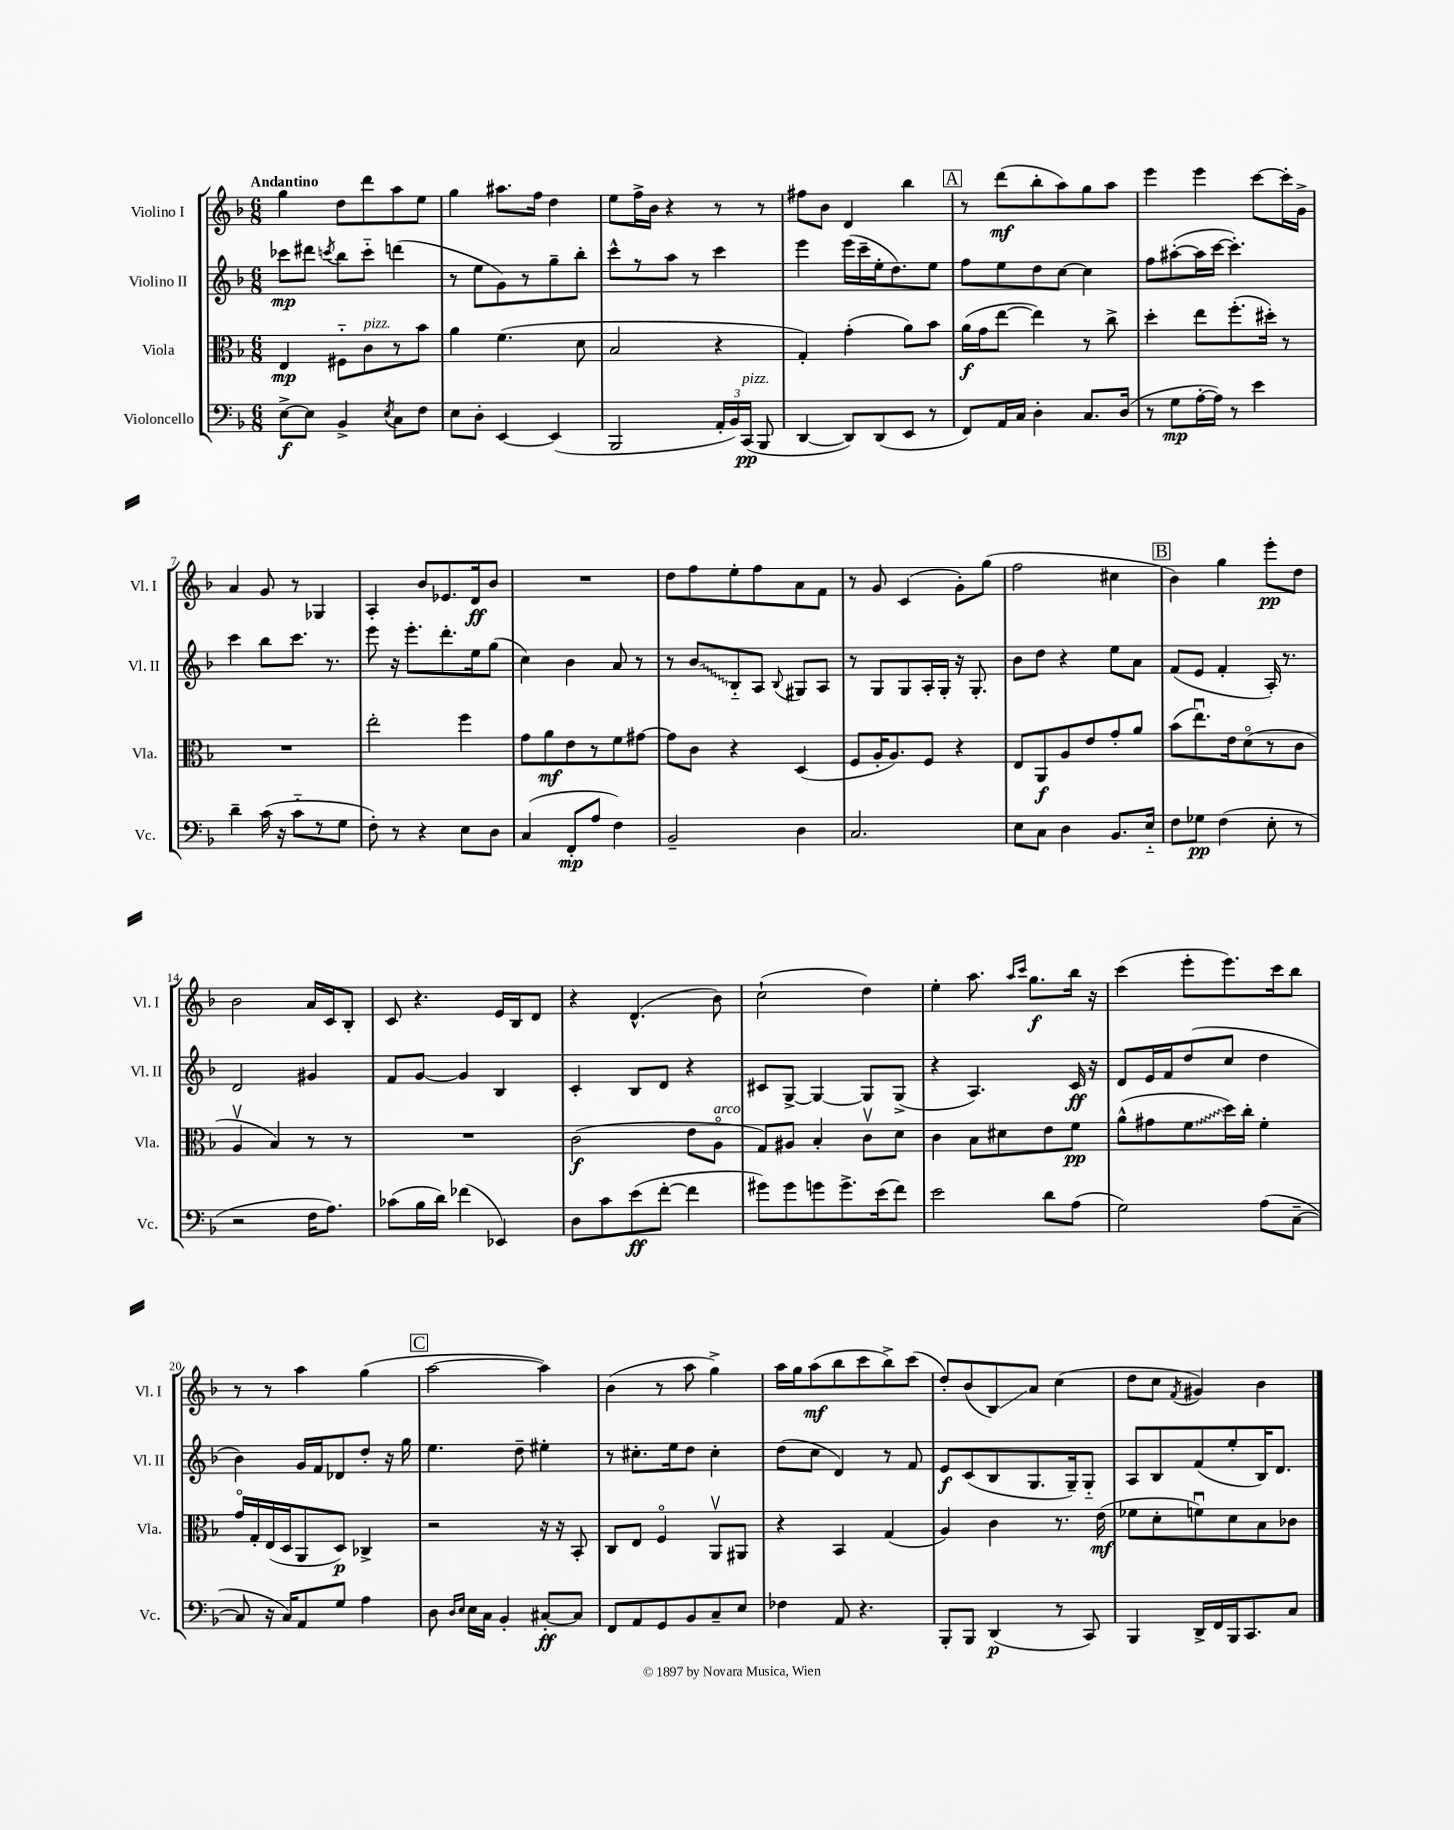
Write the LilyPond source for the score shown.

<<
\new StaffGroup <<
\new Staff = "s0" \with { instrumentName = "Violino I" shortInstrumentName = "Vl. I" } {
    \clef treble \key f \major \numericTimeSignature \time 6/8 \tempo "Andantino"
    \autoBeamOff g''4 d''8[ d'''8 a''8 e''8] |
    g''4 ais''8.[ f''16] d''4 |
    e''8[ f''16-> bes'16] r4 r8 r8 |
    fis''8[ bes'8] d'4 bes''4 |
    \mark \markup { \box "A" } r8 d'''8[\mf( bes''8-. a''8) g''8 a''8] |
    e'''4 e'''4 c'''8[~ c'''16-. g'16]-> |
    a'4 g'8 r8 ges4 |
    a4-. bes'8[ ees'8. d'16\ff bes'8] |
    R2. |
    d''8[ f''8 e''8-. f''8 a'8 f'8] |
    r8 g'8 c'4( g'8[-.) g''8]( |
    f''2 cis''4 |
    \mark \markup { \box "B" } bes'4) g''4 e'''8[-.\pp d''8] |
    bes'2 a'16[ c'16 bes8]-. |
    c'8 r4. e'16[ bes16 d'8] |
    r4 d'4.-^( bes'8) |
    c''2-!( d''4) |
    e''4-. a''8. \grace { a''16[ c'''16] } g''8.[\f bes''16] r16 |
    c'''4( e'''8[-. e'''8.) c'''16 bes''8] |
    r8 r8 a''4 g''4( |
    \mark \markup { \box "C" } a''2~ a''4) |
    bes'4( r8 a''8 g''4->) |
    a''16[ g''16 a''8\mf( bes''8 c'''8 bes''8->) c'''8]( |
    d''8[-.) bes'8( bes8\glissando) a'8] c''4( |
    d''8[ c''8] \acciaccatura { f'8 } gis'4) bes'4 \bar "|." |
}
\new Staff = "s1" \with { instrumentName = "Violino II" shortInstrumentName = "Vl. II" } {
    \clef treble \key f \major \numericTimeSignature \time 6/8
    \autoBeamOff ces'''8[\mp dis'''8] \acciaccatura { c'''8 } bes''8[ c'''8]-_ d'''4( |
    r8 e''8[ g'8) r8 g''8-- bes''8]-. |
    c'''8[-^ r8 a''8] r8 c'''4 |
    e'''4 e'''16[( c'''16-- e''16-. d''8.) e''8] |
    \mark \markup { \box "A" } f''8[ e''8 d''8 c''8]~ c''4 |
    f''8[ ais''8~-.( ais''16 c'''16]~ c'''4.-.) |
    c'''4 bes''8[ c'''8.] r8. |
    e'''8 r16 e'''8.[-. d'''8.-. e''16 g''8]( |
    c''4) bes'4 a'8 r8 |
    r8 \once \override Glissando.style = #'zigzag bes'8[\glissando bes8-_ a8] \appoggiatura { bes8 } gis8[ a8] |
    r8 g8[ g8 a16-. g16]-. r16 g8.-. |
    bes'8[ d''8] r4 e''8[ a'8] |
    \mark \markup { \box "B" } f'8[( e'8] f'4-. a16-.) r8. |
    d'2 gis'4 |
    f'8[ g'8]~ g'4 bes4 |
    c'4-. bes8[ d'8] r4 |
    cis'8[ g8]~-> g4~ g8[ g8]->( |
    r4 a4.) c'16\ff r16 |
    d'8[ e'16 f'16 d''8( c''8] d''4 |
    bes'4) g'16[ f'16 des'8 d''8]-. r16 g''16 |
    \mark \markup { \box "C" } e''4. d''8-- eis''4-. |
    r8 cis''8.[-. e''16 d''8] cis''4-. |
    d''8[( c''8] d'4) r8 f'8 |
    e'8[\f c'8( bes8 g8. g16--) g8]-_ |
    a8[ bes8 f'8( e''8-. bes16) d'8.] \bar "|." |
}
\new Staff = "s2" \with { instrumentName = "Viola" shortInstrumentName = "Vla." } {
    \clef alto \key f \major \numericTimeSignature \time 6/8
    \autoBeamOff e4\mp fis8[-_ c'8^\markup { \italic "pizz." } r8 bes'8] |
    a'4 f'4.( d'8 |
    bes2 r4 |
    g4-.) g'4-.( a'8[) bes'8] |
    \mark \markup { \box "A" } a'16[\f( g'16 e''8]~ e''4) r8 c''8-> |
    d''4-. e''8[ f''8.-.( dis''16]-.) r8 |
    R2. |
    e''2-. f''4 |
    g'8[ a'8\mf e'8 r8 f'8 gis'8]~ |
    gis'8[ c'8] r4 d4( |
    f8[ a16-. a8.) f8] r4 |
    e8[ a,8\f a8 e'8 g'8-. a'8] |
    \mark \markup { \box "B" } bes'8[( e''8.\downbow) e'16 d'8\flageolet( r8 c'8] |
    a4\upbow bes4) r8 r8 |
    R2. |
    c'2\f( e'8[ a8]\flageolet^\markup { \italic "arco" } |
    g8[) ais8] bes4-. c'8[\upbow d'8] |
    c'4 bes8[ dis'8 e'8 f'8]\pp |
    a'8[-^( gis'8 \once \override Glissando.style = #'zigzag f'8\glissando d''16) c''16]-. f'4-. |
    g'16[\flageolet g16-. e16( d16 a,8 d8]\p) ces4-> |
    \mark \markup { \box "C" } r2 r16 r16 bes,8-. |
    c8[ e8] f4\flageolet a,8[\upbow ais,8] |
    r4 bes,4 g4( |
    a4) c'4 r8. e'16\mf( |
    fes'8[ d'8-. f'8\downbow) d'8 bes8 ces'8] \bar "|." |
}
\new Staff = "s3" \with { instrumentName = "Violoncello" shortInstrumentName = "Vc." } {
    \clef bass \key f \major \numericTimeSignature \time 6/8
    \autoBeamOff e8[~->\f e8] bes,4-> \acciaccatura { e8 } c8[ f8] |
    e8[ d8]-. e,4~ e,4( |
    bes,,2 \tuplet 3/2 { a,16[-. bes,16) c,16]\pp^\markup { \italic "pizz." }( } bes,,8 |
    d,4~ d,8[) d,8( e,8] r8 |
    \mark \markup { \box "A" } f,8[) a,16 c16] d4-. c8.[ d16]( |
    r8 g8[\mp a16~-. a16]) r8 e'4 |
    d'4-- c'16( r16 c'8[-_ r8 g8] |
    f8-.) r8 r4 e8[ d8] |
    c4( f,8[-.\mp a8] f4) |
    bes,2-- d4 |
    c2. |
    e8[ c8] d4 bes,8.[ e16]-_ |
    \mark \markup { \box "B" } f8[ ges8]\pp f4( e8-. r8 |
    r2 f16[ a8.]) |
    ces'8[( bes16 d'16]) fes'4( ees,4) |
    d8[ c'8 e'8\ff( f'8]~-. f'4 |
    gis'8[) gis'8 g'8 g'8.-> e'16( f'8]) |
    e'2 d'8[ a8]( |
    g2) a8[( c8]~-- |
    c8 r16 c16[) a,8 g8] a4 |
    \mark \markup { \box "C" } d8 \grace { d16[ e16] } e16[ c16] bes,4-. cis8[~-.\ff cis8] |
    f,8[ a,8 g,8 bes,8 c8-- e8] |
    fes4 a,8 r4. |
    bes,,8[-. bes,,8] d,4\p( r8 c,8) |
    bes,,4 d,16[-> f,16 bes,,16 c,8. c8] \bar "|." |
}
>>
>>
